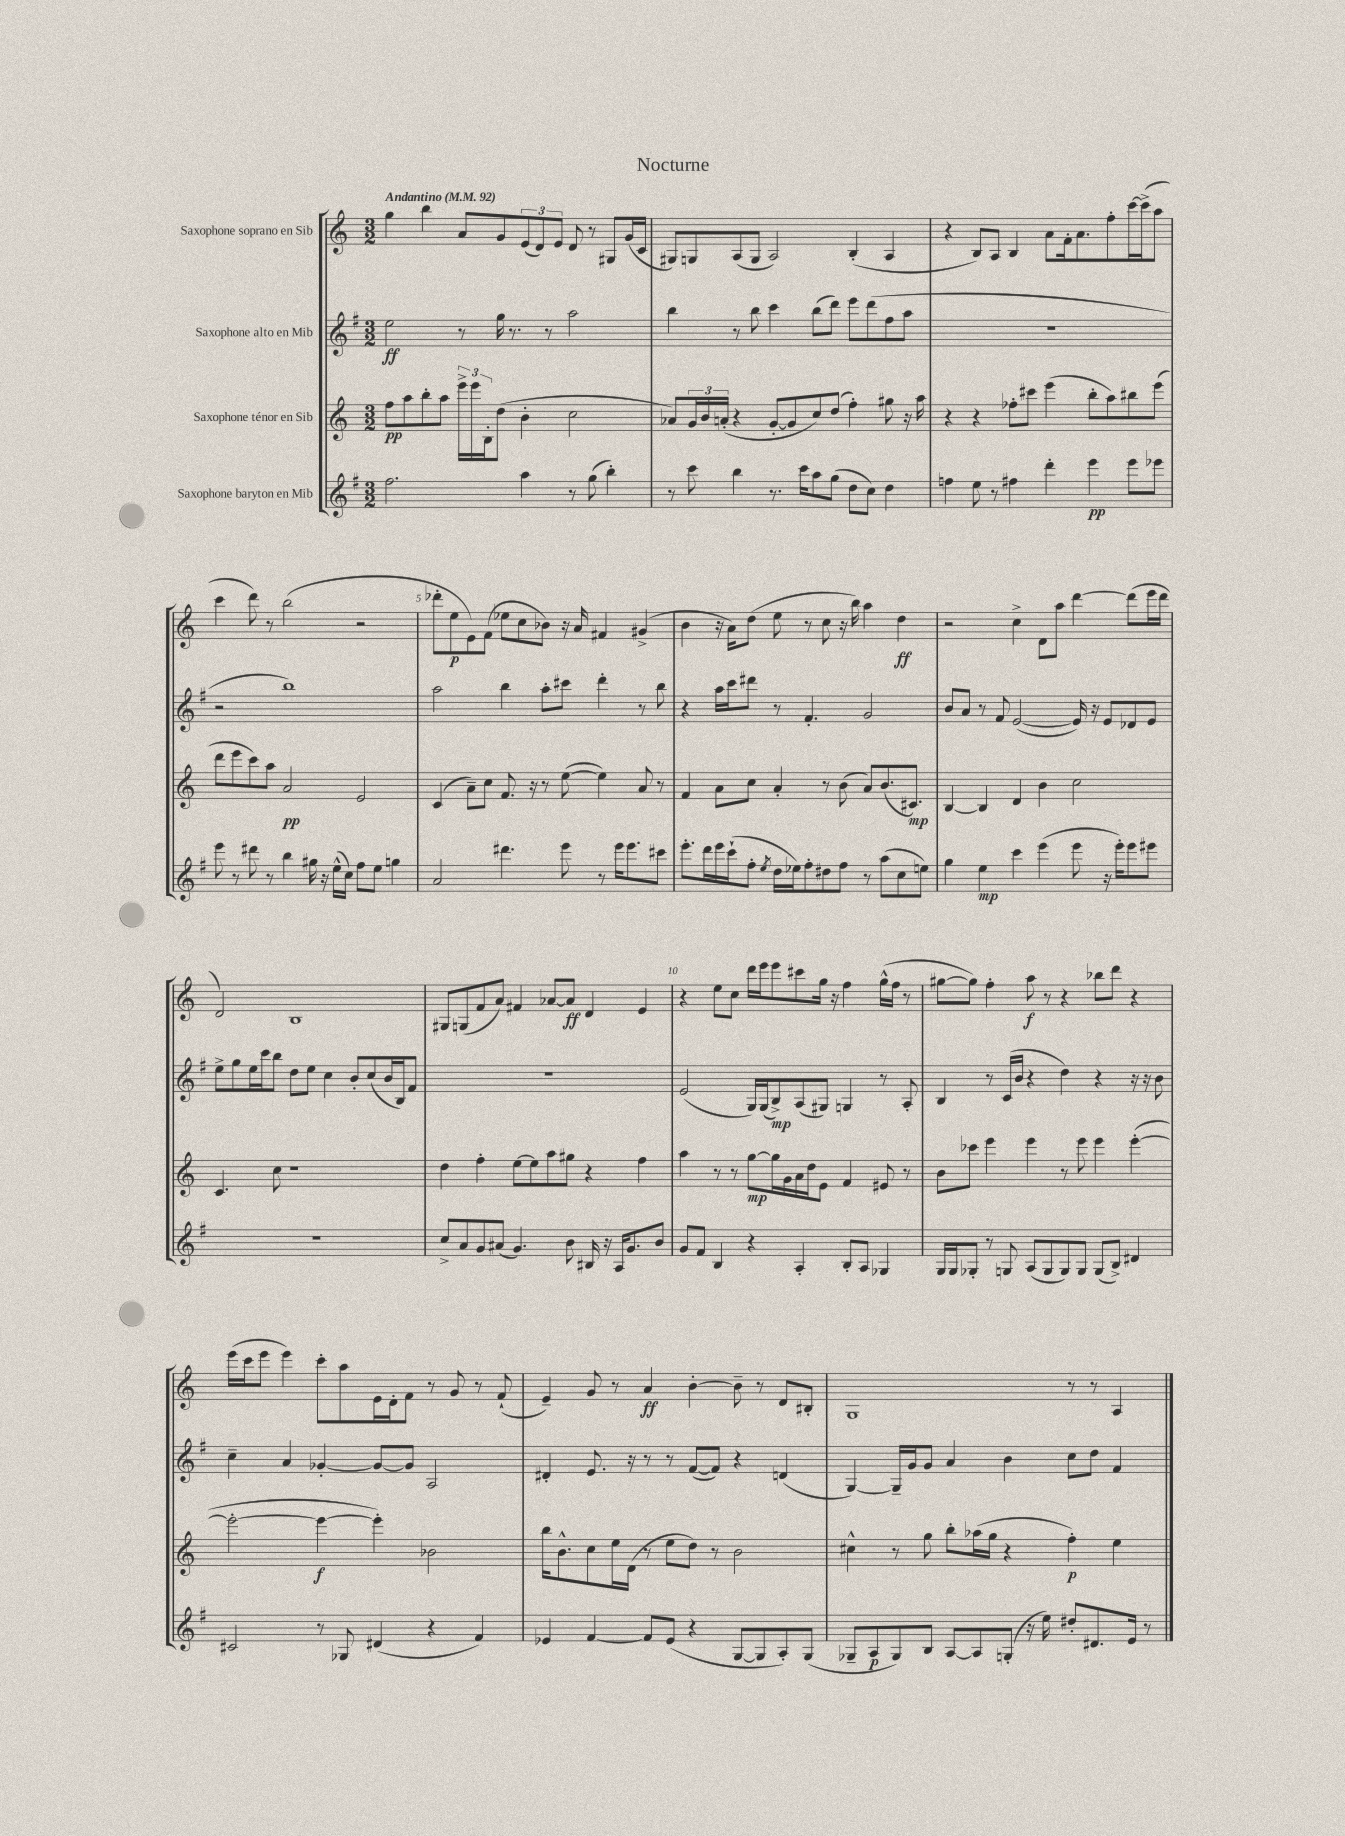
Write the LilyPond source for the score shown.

\header { title = "Nocturne" }
<<
\new StaffGroup <<
\new Staff = "s0" \with { instrumentName = "Saxophone soprano en Sib" } {
    \clef treble \key c \major \numericTimeSignature \time 3/2 \tempo "Andantino" 4 = 92
    g''4 b''4 a'8 g'8 \tuplet 3/2 { e'8( d'8) e'8 } d'8 r8 gis8 g'16( c'16 |
    gis8) g8 a8( g8 a2) b4-.( a4 |
    r4 b8) a8 b4 a'8 f'16-. a'8. f''8-. c'''16~ c'''16->( a''8 |
    c'''4 d'''8) r8 b''2( r2 |
    des'''8-. e''8\p e'8) f'8( ees''8 c''8 bes'8) r16 a'16 fis'4 gis'4->( |
    b'4 r16 a'16) d''8( e''8 r8 c''8 r16 b''16) a''4 d''4\ff |
    r2 c''4-> d'8 a''8 d'''4~ d'''8( e'''16 d'''16 |
    d'2) b1 |
    gis8 g8( f'8 a'8) fis'4 aes'8~ aes'8\ff d'4 e'4 |
    r4 e''8 c''8 d'''16 e'''16 e'''8 cis'''8 g''16 r16 f''4 g''16-^( f''16 r8 |
    gis''8~ gis''8) f''4-. a''8\f r8 r4 bes''8 d'''8 r4 |
    e'''16( c'''16 e'''8 e'''4) c'''8-. a''8 e'16 d'16-. f'8 r8 g'8 r8 f'8-!( |
    e'4--) g'8 r8 a'4\ff b'4~-. b'8-- r8 d'8 bis8-. |
    g1 r8 r8 a4 \bar "|." |
}
\new Staff = "s1" \with { instrumentName = "Saxophone alto en Mib" } {
    \clef treble \key g \major \numericTimeSignature \time 3/2
    e''2\ff r8 g''16 r8. r8 a''2 |
    b''4 r8 b''8 c'''4 b''8( d'''8) e'''8 d'''8( fis''8 a''8 |
    R1. |
    r2 b''1) |
    a''2 b''4 a''8-. cis'''8 d'''4-. r8 b''8 |
    r4 a''16 c'''16 dis'''8 r8 fis'4.-. g'2 |
    b'8 a'8 r8 fis'8 e'2~( e'16) r16 e'8 des'8 e'8 |
    e''8-> g''8 e''16 c'''16 b''8 d''8 e''8 c''4 b'8-. c''8( b'16 b16) fis'8 |
    R1. |
    e'2( g16) g16( b8->\mp) a8( gis8) g4 r8 a8-. |
    b4 r8 c'16( b'16 r4 d''4) r4 r16 r16 b'8 |
    c''4-- a'4 ges'4~-. ges'8~ ges'8 a2 |
    dis'4-. e'8. r16 r8 r8 fis'8~( fis'8) r4 d'4( |
    g4~) g16-- g'16 g'8 a'4 b'4 c''8 d''8 fis'4 \bar "|." |
}
\new Staff = "s2" \with { instrumentName = "Saxophone ténor en Sib" } {
    \clef treble \key c \major \numericTimeSignature \time 3/2
    f''8\pp a''8 b''8-. a''8 \tuplet 3/2 { e'''16-> e'''16 b16-. } d''8( b'4-. c''2 |
    aes'8) \tuplet 3/2 { g'16 b'16 a'16-.( } r4 g'8~-. g'8 c''8) d''8( f''4-.) gis''8 r16 a''16 |
    r4 r4 fes''8-. cis'''8 e'''4( b''8-. a''8) bis''8 e'''8( |
    d'''8 e'''8 c'''8) a''8 a'2\pp e'2 |
    c'4( a'8--) c''8 f'8. r16 r8 e''8~( e''4) a'8 r8 |
    f'4 a'8 c''8 a'4-. r8 b'8( a'8) b'8.( cis'8.\mp) |
    b4~ b4 d'4 b'4 c''2 |
    c'4. c''8 r1 |
    d''4 f''4-. e''8~ e''8 a''8 gis''8 r4 f''4 |
    a''4 r8 r8 g''8~\mp g''16 g'16 a'16 d''16 e'8 f'4 eis'8 r8 |
    b'8 ces'''8 e'''4 e'''4 r8 e'''8 e'''4 e'''4~-.( |
    e'''2~-. e'''4~\f e'''4-.) bes'2 |
    b''16 b'8.-^ c''8 e''16 d'16( r8 e''8 d''8) r8 b'2 |
    cis''4-^ r8 g''8 b''8-. aes''16( g''16 r4 f''4-.\p) e''4 \bar "|." |
}
\new Staff = "s3" \with { instrumentName = "Saxophone baryton en Mib" } {
    \clef treble \key g \major \numericTimeSignature \time 3/2
    fis''2. a''4 r8 g''8( b''4-.) |
    r8 c'''8 b''4 r8. c'''16 a''8 g''8( d''8 c''8) d''4 |
    f''4 e''8 r8 fis''4 d'''4-. e'''4\pp e'''8 ees'''8 |
    e'''8 r8 dis'''8 r8 b''4 gis''16 r16 e''16-^( c''16) fis''8 e''8 g''4 |
    a'2 dis'''4. e'''8 r8 e'''16 e'''8. cis'''8 |
    e'''8.-. d'''16 e'''16 c'''16-!( fis''8-. \acciaccatura { e''8 } d''16 ees''16) fis''8-. dis''8 fis''8 r8 a''8( c''8 e''8) |
    g''4 e''4\mp c'''4 e'''4( e'''8 r16 e'''16-.) e'''8 eis'''8 |
    R1. |
    c''8-> a'8 g'8 ais'8( g'4.) b'8 bis16 r16 a16 g'8. b'8 |
    g'8 fis'8 b4 r4 a4-. b8-. a8 ges4 |
    g16 g16 ges8-. r8 g8 a8( g8 g8) g8 g8( b8->) dis'4 |
    cis'2 r8 ges8 dis'4( r4 fis'4) |
    ees'4 fis'4~ fis'8 ees'8( r4 g8~ g8 a8-.) g8( |
    ges8-- a8\p ges8) b8 a8~ a8 g8-.( r16 e''16) dis''8-. dis'8. e'16 r8 \bar "|." |
}
>>
>>
\layout { \context { \Score \override BarNumber.break-visibility = ##(#f #t #t) barNumberVisibility = #(every-nth-bar-number-visible 5) } }
